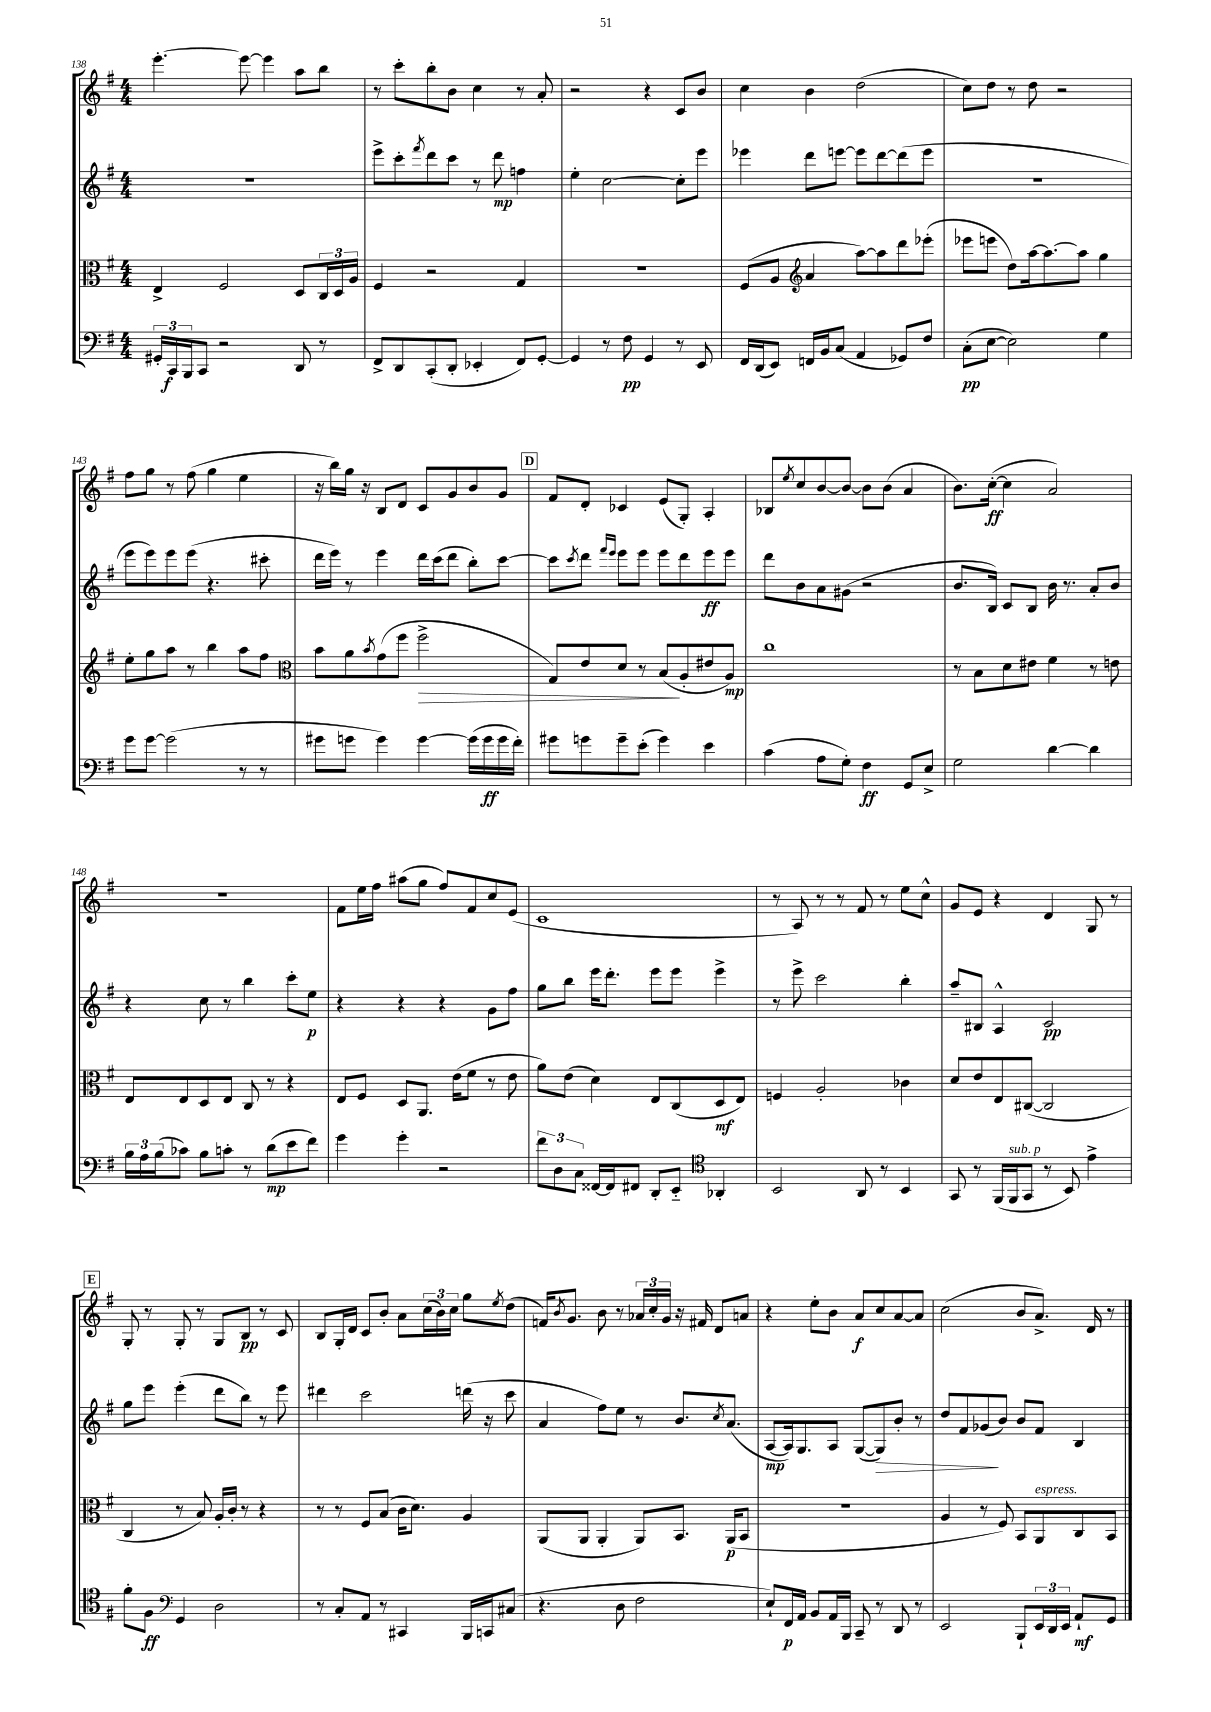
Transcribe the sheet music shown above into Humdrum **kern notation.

**kern	**dynam	**kern	**dynam	**kern	**dynam	**kern	**dynam
*part4	*part4	*part3	*part3	*part2	*part2	*part1	*part1
*staff4	*staff4	*staff3	*staff3	*staff2	*staff2	*staff1	*staff1
*clefF4	*	*clefC3	*	*clefG2	*	*clefG2	*
*k[f#]	*	*k[f#]	*	*k[f#]	*	*k[f#]	*
*M4/4	*	*M4/4	*	*M4/4	*	*M4/4	*
=138	=138	=138	=138	=138	=138	=138	=138
24GG#X'/LL	.	4E^/	.	1r	.	[4.eee'\	.
24CC/	f	.	.	.	.	.	.
24BBB/J	.	.	.	.	.	.	.
8CC/J	.	.	.	.	.	.	.
2r	.	2F#/	.	.	.	.	.
.	.	.	.	.	.	8eee\_	.
.	.	.	.	.	.	4eee\]	.
8DD/	.	8D/L	.	.	.	8aa\L	.
8r	.	24C/L	.	.	.	8bb\J	.
.	.	24D/	.	.	.	.	.
.	.	24A/JJ	.	.	.	.	.
=139	=139	=139	=139	=139	=139	=139	=139
8FF#^/L	.	4F#/	.	8eee^\L	.	8r	.
8DD/	.	.	.	8ccc'\	.	8ccc'\L	.
.	.	.	.	8qfff#/	.	.	.
(8CC'/	.	2r	.	8ddd\	.	8bb'\	.
8DD'/J	.	.	.	8ccc\J	.	8b\J	.
4EE-X'/	.	.	.	8r	.	4cc\	.
.	.	.	.	8ddd\	mp	.	.
8FF#/L)	.	4G/	.	4ffn\	.	8r	.
[8GG'/J	.	.	.	.	.	8a'/	.
=140	=140	=140	=140	=140	=140	=140	=140
4GG/]	.	1r	.	4ee'\	.	2r	.
8r	.	.	.	[2cc\	.	.	.
8F#\	pp	.	.	.	.	.	.
4GG/	.	.	.	.	.	4r	.
8r	.	.	.	8cc'\L]	.	8c/L	.
8EE/	.	.	.	8eee\J	.	8b/J	.
=141	=141	=141	=141	=141	=141	=141	=141
16FF#/LL	.	(8F#/L	.	4eee-X\	.	4cc\	.
(16DD/J	.	.	.	.	.	.	.
8EE/J)	.	8A/J	.	.	.	.	.
*	*	*clefG2	*	*	*	*	*
16FFn/LL	.	4a/	.	8ddd\L	.	4b\	.
16BB/J	.	.	.	.	.	.	.
(8C/J	.	.	.	[8eeen\J	.	.	.
4AA/	.	[8aa\L)	.	8eee\L]	.	(2dd\	.
.	.	8aa\]	.	[8ddd\	.	.	.
8GG-X/L)	.	8ddd\	.	(8ddd\]	.	.	.
8F#/J	.	(8eee-X'\J	.	8eee\J	.	.	.
=142	=142	=142	=142	=142	=142	=142	=142
(8C'\L	pp	8eee-X\L	.	1r	.	8cc\L)	.
[8E\J	.	8eeen\J	.	.	.	8dd\J	.
2E\])	.	8dd\L)	.	.	.	8r	.
.	.	[16aa\k	.	.	.	8dd\	.
.	.	8.aa\_	.	.	.	.	.
.	.	.	.	.	.	2r	.
.	.	8aa\J]	.	.	.	.	.
4G\	.	4gg\	.	.	.	.	.
!!LO:LB:g=z
=143	=143	=143	=143	=143	=143	=143	=143
8g\L	.	8ee'\L	.	8eee\L	.	8ff#\L	.
[8g\J	.	8gg\	.	8eee\)	.	8gg\J	.
(2g\]	.	8aa\J	.	8eee\	.	8r	.
.	.	8r	.	(8eee\J	.	(8ff#\	.
.	.	4bb\	.	4.r	.	4gg\	.
8r	.	8aa\L	.	.	.	4ee\	.
8r	.	8ff#\J	.	8ccc#X'\	.	.	.
=144	=144	=144	=144	=144	=144	=144	=144
*	*	*clefC3	*	*	*	*	*
8g#X\L	.	8b\L	.	16ddd\LL	.	16r	.
.	.	.	.	16eee\JJ)	.	16bb\LL)	.
8gn\J	.	8a\	.	8r	.	16gg\JJ	.
.	.	.	.	.	.	16r	.
.	.	8qb/	.	.	.	.	.
4g\)	.	(8g\	.	4eee\	.	8B/L	.
.	.	8ff#\J	.	.	.	8d/J	.
!	!	!	!LO:HP:b	!	!	!	!
[4g\	.	2ff#^\	>	16ddd\LL	.	8c/L	.
.	.	.	.	(16ccc\J	.	.	.
.	.	.	.	8ddd\J	.	8g/	.
(16g\LL]	.	.	.	8bb'\L)	.	8b/	.
16g\	ff	.	.	.	.	.	.
16g\	.	.	.	[8ccc\J	.	8g/J	.
16f#'\JJ)	.	.	.	.	.	.	.
!!LO:REH:place=s1:t=D
=145	=145	=145	=145	=145	=145	=145	=145
8g#X\L	.	8G/L)	.	8ccc\L]	.	8f#/L	.
.	.	.	.	8qccc/	.	.	.
8gn\	.	8e/	.	8ddd\J	.	8d'/J	.
.	.	.	.	16qqfff#/LL	.	.	.
.	.	.	.	16qqeee/JJ	.	.	.
8g~\	.	8d/J	.	8eee\L	.	4c-X/	.
(8e'\J	.	8r	.	8eee\J	.	.	.
4g\)	.	(8B/L	.	8eee\L	.	(8e/L	.
.	.	8A'/	]	8ddd\	.	8G'/J)	.
4e\	.	8e#X/	.	8eee\	ff	4A'/	.
.	.	8A/J)	mp	8eee\J	.	.	.
=146	=146	=146	=146	=146	=146	=146	=146
(4c\	.	1cc	.	8ddd\L	.	8B-X/L	.
.	.	.	.	.	.	8qee/	.
.	.	.	.	8b\	.	8cc/	.
8A\L	.	.	.	8a\	.	[8b/	.
8G'\J)	.	.	.	(8g#X\J	.	8b/J_	.
4F#\	ff	.	.	2r	.	8b\L]	.
.	.	.	.	.	.	(8b\J	.
8GG/L	.	.	.	.	.	4a/	.
8E^/J	.	.	.	.	.	.	.
=147	=147	=147	=147	=147	=147	=147	=147
2G\	.	8r	.	8.b/L	.	8.b\L)	.
.	.	8B\L	.	.	.	.	.
.	.	.	.	16B/Jk)	.	([16cc'\Jk	ff
.	.	8d\	.	8c/L	.	4cc\]	.
.	.	8e#X\J	.	8B/J	.	.	.
[4d\	.	4f#\	.	16b\	.	2a/)	.
.	.	.	.	8.r	.	.	.
4d\]	.	8r	.	8a'/L	.	.	.
.	.	8en\	.	8b/J	.	.	.
!!LO:LB:g=z
=148	=148	=148	=148	=148	=148	=148	=148
24B\LL	.	8E/L	.	4r	.	1r	.
24A\	.	.	.	.	.	.	.
(24B\J	.	.	.	.	.	.	.
8c-X\J)	.	8E/	.	.	.	.	.
8B\L	.	8D/	.	8cc\	.	.	.
8cn'\J	.	8E/J	.	8r	.	.	.
8r	.	8C/	.	4bb\	.	.	.
(8d\L	mp	8r	.	.	.	.	.
8e\	.	4r	.	8ccc'\L	.	.	.
8f#\J)	.	.	.	8ee\J	p	.	.
=149	=149	=149	=149	=149	=149	=149	=149
4g\	.	8E/L	.	4r	.	8f#\L	.
.	.	8F#/J	.	.	.	16ee\L	.
.	.	.	.	.	.	16ff#\JJ	.
4g'\	.	8D/L	.	4r	.	(8aa#X\L	.
.	.	8.AA/J	.	.	.	8gg\J	.
2r	.	.	.	4r	.	8ff#/L)	.
.	.	(16e\KL	.	.	.	.	.
.	.	8f#\J	.	.	.	8f#/	.
.	.	8r	.	8g\L	.	8cc/	.
.	.	8e\	.	8ff#\J	.	(8e/J	.
=150	=150	=150	=150	=150	=150	=150	=150
12f#\L	.	8a\L)	.	8gg\L	.	1c	.
12D\	.	.	.	.	.	.	.
.	.	(8e\J	.	8bb\J	.	.	.
12C\J	.	.	.	.	.	.	.
[16FF##X/LL	.	4d\)	.	16eee\KL	.	.	.
16FF##/J]	.	.	.	8.ddd'\J	.	.	.
8FF#X/J	.	.	.	.	.	.	.
8DD'/L	.	8E/L	.	8eee\L	.	.	.
8EE/J	.	(8C/	.	8eee\J	.	.	.
*clefC4	*	*	*	*	*	*	*
4AA-X'/	.	8D/	mf	4eee^\	.	.	.
.	.	8E/J)	.	.	.	.	.
=151	=151	=151	=151	=151	=151	=151	=151
2BB/	.	4Fn/	.	8r	.	8r	.
.	.	.	.	8eee^\	.	8A/)	.
.	.	2A'/	.	2ccc\	.	8r	.
.	.	.	.	.	.	8r	.
8AA/	.	.	.	.	.	8f#/	.
8r	.	.	.	.	.	8r	.
4BB/	.	4c-X\	.	4bb'\	.	8ee\L	.
.	.	.	.	.	.	8cc^^\J	.
=152	=152	=152	=152	=152	=152	=152	=152
8GG/	.	8d/L	.	8aa~/L	.	8g/L	.
8r	.	8e/	.	8B#X/J	.	8e/J	.
(16FF#/LL	.	8E/	.	4A^^/	.	4r	.
!LO:TX:a:i:t=sub. p	!	!	!	!	!	!	!
16FF#/J	.	.	.	.	.	.	.
8GG/J	.	([8C#X/J	.	.	.	.	.
8r	.	2C#/]	.	2c/	pp	4d/	.
8BB/)	.	.	.	.	.	.	.
4e^\	.	.	.	.	.	8G/	.
.	.	.	.	.	.	8r	.
!!LO:LB:g=z
!!LO:REH:place=s1:t=E
=153	=153	=153	=153	=153	=153	=153	=153
8f#'\L	.	4C/	.	8gg\L	.	8G'/	.
8F#\J	ff	.	.	8eee\J	.	8r	.
*clefF4	*	*	*	*	*	*	*
4GG/	.	8r	.	(4eee'\	.	8G'/	.
.	.	8B/)	.	.	.	8r	.
2D\	.	16A'/LL	.	8ddd\L	.	8G/L	.
.	.	16c'/JJ	.	.	.	.	.
.	.	8r	.	8bb\J)	.	8B/J	pp
.	.	4r	.	8r	.	8r	.
.	.	.	.	8eee\	.	8c/	.
=154	=154	=154	=154	=154	=154	=154	=154
8r	.	8r	.	4ddd#X\	.	8B/L	.
8C'/L	.	8r	.	.	.	16G'/L	.
.	.	.	.	.	.	16d/JJ	.
8AA/J	.	8F#/L	.	2ccc\	.	8c/L	.
8r	.	(8B/J	.	.	.	8b'/J	.
4CC#X/	.	16c\KL	.	.	.	8a\L	.
.	.	8.d\J)	.	.	.	.	.
.	.	.	.	.	.	(24cc\L	.
.	.	.	.	.	.	24b\)	.
.	.	.	.	.	.	24cc\JJ	.
16BBB/LL	.	4A/	.	(16dddn\	.	8gg\L	.
16CCn/J	.	.	.	16r	.	.	.
.	.	.	.	.	.	8qee/	.
(8C#X/J	.	.	.	8ccc\	.	(8dd\J	.
=155	=155	=155	=155	=155	=155	=155	=155
4.r	.	(8AA/L	.	4a/	.	16fn/KL)	.
.	.	.	.	.	.	8qb/	.
.	.	.	.	.	.	8.g/J	.
.	.	8AA/J	.	.	.	.	.
.	.	4AA'/	.	8ff#\L)	.	8b\	.
8D\	.	.	.	8ee\J	.	8r	.
2F#\	.	8AA/L)	.	8r	.	24a-X/LL	.
.	.	.	.	.	.	24cc'/	.
.	.	.	.	.	.	24g/JJ	.
.	.	8.BB/J	.	8.b/L	.	16r	.
.	.	.	.	.	.	16f#X/	.
.	.	.	.	.	.	8d/L	.
.	.	.	.	8qcc/	.	.	.
.	.	(16AA/KL	p	(8.a/J	.	.	.
.	.	8BB/J	.	.	.	8an/J	.
=156	=156	=156	=156	=156	=156	=156	=156
8E`/L)	.	1r	.	[8A/L	mp	4r	.
16FF#/L	p	.	.	16A/k])	.	.	.
16AA/JJ	.	.	.	8.G/	.	.	.
8BB/L	.	.	.	.	.	8ee'\L	.
16AA/L	.	.	.	8A/J	.	8b\J	.
16BBB/JJ	.	.	.	.	.	.	.
8CC~/	.	.	.	([8G/L	.	8a/L	f
!	!	!	!	!	!LO:HP:b	!	!
8r	.	.	.	8G/])	>	8cc/	.
8DD/	.	.	.	8b'/J	.	[8a/	.
8r	.	.	.	8r	.	8a/J]	.
=157	=157	=157	=157	=157	=157	=157	=157
2EE/	.	4A/	.	8dd/L	.	(2cc\	.
.	.	.	.	8f#/	.	.	.
.	.	8r	.	(8g-X/	.	.	.
.	.	8F#/)	.	8b/J)	]	.	.
8BBB`/L	.	8BB/L	.	8b/L	.	8b/L	.
!	!	!LO:TX:a:i:t=espress.	!	!	!	!	!
24EE/L	.	8AA/	.	8f#/J	.	8.a^/J)	.
24DD/	.	.	.	.	.	.	.
24EE/JJ	.	.	.	.	.	.	.
8AA`/L	mf	8C/	.	4B/	.	.	.
.	.	.	.	.	.	16d/	.
8GG/J	.	8BB/J	.	.	.	8r	.
==	==	==	==	==	==	==	==
*-	*-	*-	*-	*-	*-	*-	*-
